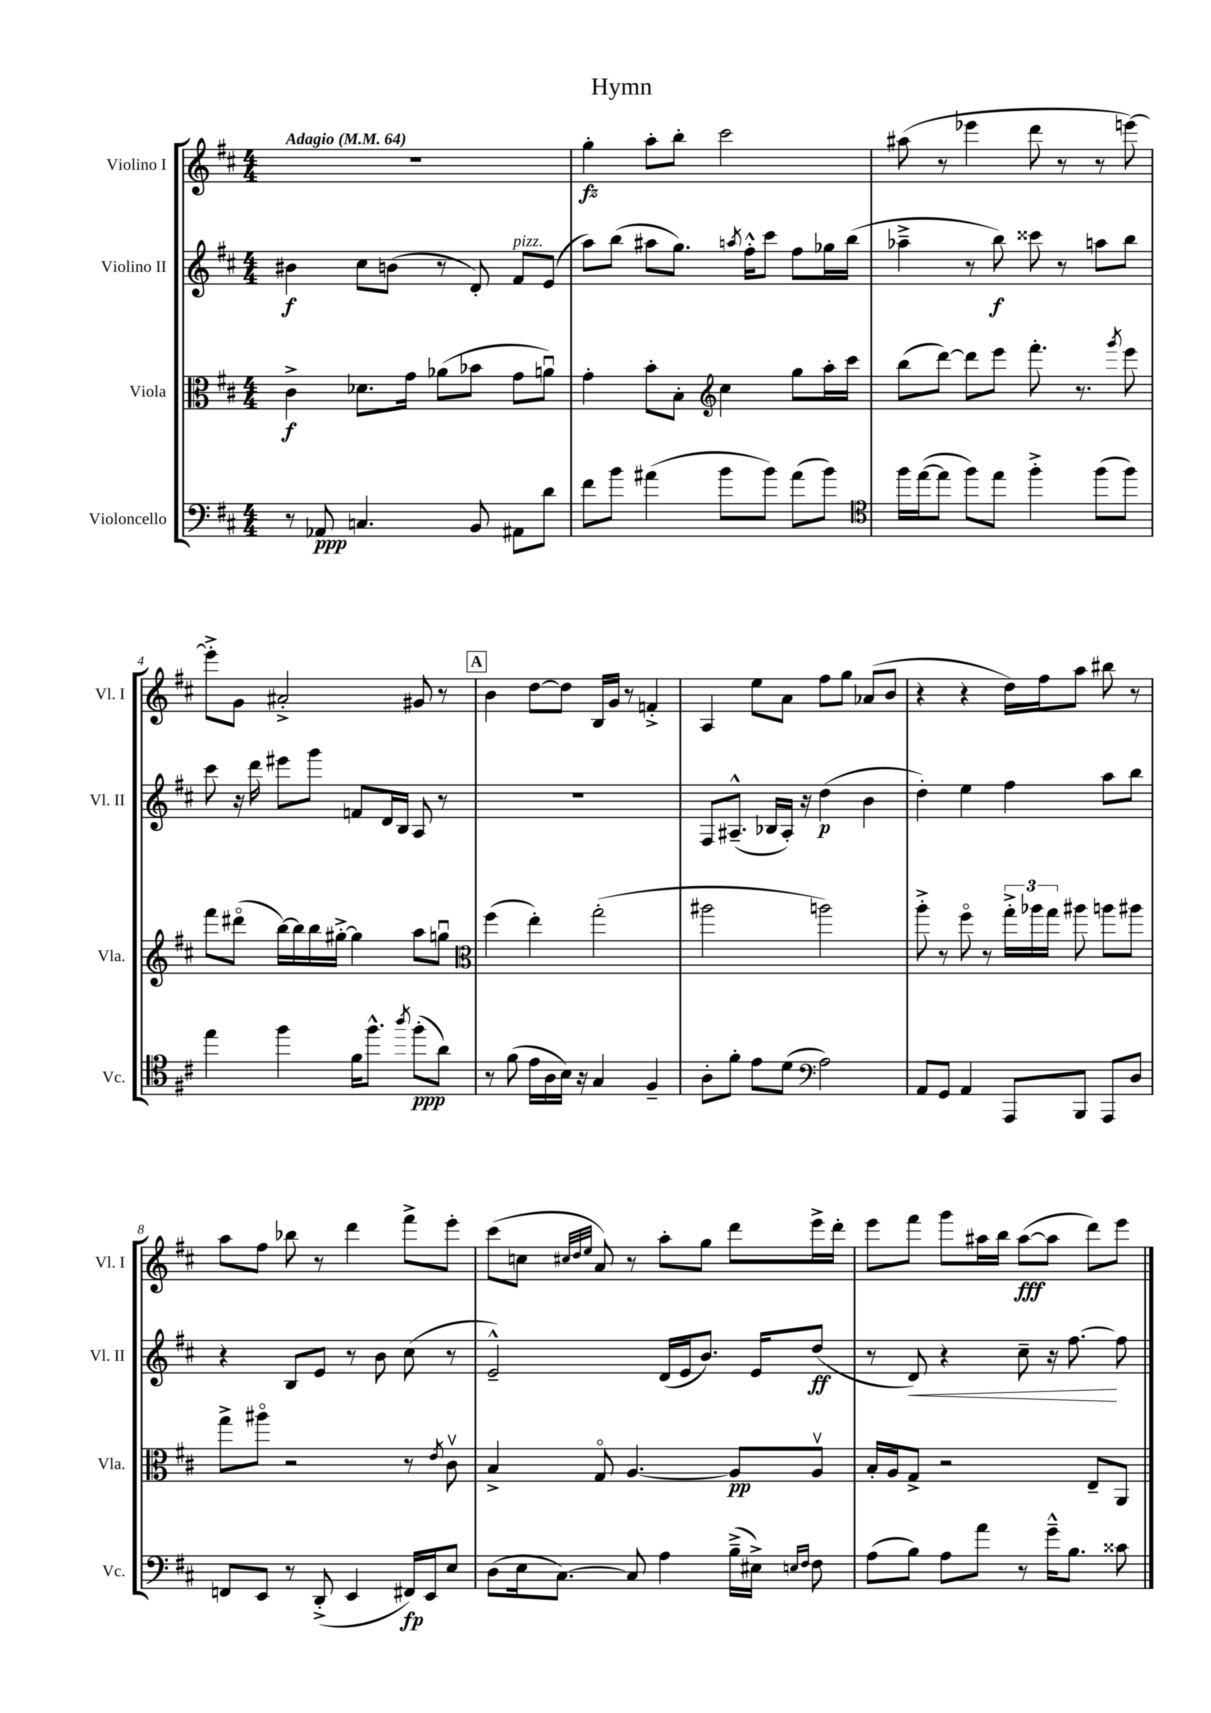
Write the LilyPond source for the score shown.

\header { title = "Hymn" }
<<
\new StaffGroup <<
\new Staff = "s0" \with { instrumentName = "Violino I" shortInstrumentName = "Vl. I" } {
    \clef treble \key d \major \numericTimeSignature \time 4/4 \tempo "Adagio" 4 = 64
    \autoBeamOff R1 |
    g''4-.\fz a''8[-. b''8]-. cis'''2 |
    ais''8( r8 ees'''4 d'''8 r8 r8 e'''8~) |
    e'''8[-.-> g'8] ais'2-.-> gis'8 r8 |
    \mark \markup { \box "A" } b'4 d''8[~ d''8] b16[ g'16] r8 f'4-.-> |
    a4 e''8[ a'8] fis''8[ g''8] aes'8[( b'8] |
    r4 r4 d''16[) fis''16 a''8] bis''8 r8 |
    a''8[ fis''8] bes''8 r8 d'''4 fis'''8[-> e'''8]-. |
    cis'''8[( c''8] \grace { cis''32[ d''32 e''32] } a'8) r8 a''8[-. g''8] d'''8[ e'''16-> d'''16]-. |
    e'''8[ fis'''8] g'''8[ ais''16 b''16] ais''8[~\fff( ais''8] d'''8[) e'''8] \bar "|." |
}
\new Staff = "s1" \with { instrumentName = "Violino II" shortInstrumentName = "Vl. II" } {
    \clef treble \key d \major \numericTimeSignature \time 4/4
    \autoBeamOff bis'4\f cis''8[ b'8]( r8 d'8-.) fis'8[^\markup { \italic "pizz." } e'8]( |
    a''8[) b''8]( ais''8[ g''8.]) \acciaccatura { a''8 } fis''16[-.-^ cis'''8] fis''8[ ges''16 b''16]( |
    aes''4---> r8 b''8\f) cisis'''8 r8 a''8[ b''8] |
    cis'''8 r16 d'''16 eis'''8[ g'''8] f'8[ d'16 b16] a8 r8 |
    \mark \markup { \box "A" } R1 |
    fis8[ ais8.]---^( bes16[ ais16]-.) r16 d''4\p( b'4 |
    d''4-.) e''4 fis''4 a''8[ b''8] |
    r4 b8[ e'8] r8 b'8 cis''8( r8 |
    e'2---^) d'16[( e'16 b'8.]) e'16[ d''8]\ff( |
    r8 d'8\<) r4 cis''8-- r16 fis''8.~\! fis''8 \bar "|." |
}
\new Staff = "s2" \with { instrumentName = "Viola" shortInstrumentName = "Vla." } {
    \clef alto \key d \major \numericTimeSignature \time 4/4
    \autoBeamOff cis'4->\f des'8.[ g'16] aes'8[( bes'8] g'8[ a'8]\downbow) |
    g'4-. b'8[-. b8]-. \clef treble cis''4 g''8[ a''16-. cis'''16] |
    b''8[( d'''8]~) d'''8[ e'''8] fis'''8.-. r8. \acciaccatura { g'''8 } e'''8 |
    fis'''8[ dis'''8]\flageolet( b''16[~) b''16 b''16 gis''16]~-.-> gis''4 a''8[ g''8]\downbow |
    \mark \markup { \box "A" } \clef alto fis''4( e''4-.) g''2-.( |
    ais''2 a''2) |
    a''8-.-> r8 fis''8\flageolet r8 \tuplet 3/2 { g''16[-.-> aes''16 g''16] } ais''8 a''8[ ais''8] |
    g''8[-> ais''8]\flageolet r2 r8 \acciaccatura { e'8 } cis'8\upbow |
    b4-> g8\flageolet a4.~ a8[\pp a8]\upbow |
    b16[-. a16 g8]-> r2 e8[-- a,8] \bar "|." |
}
\new Staff = "s3" \with { instrumentName = "Violoncello" shortInstrumentName = "Vc." } {
    \clef bass \key d \major \numericTimeSignature \time 4/4
    \autoBeamOff r8 aes,8\ppp c4. b,8 ais,8[ d'8] |
    fis'8[ b'8] ais'4( b'8[ b'8]) ais'8[( b'8]) |
    \clef tenor fis''16[ e''16~( e''8] fis''8[) e''8] fis''4-.-> fis''8[( fis''8]) |
    e''4 fis''4 fis'16[ fis''8.]-^ \acciaccatura { a''8 } fis''8[-.\ppp( a'8]) |
    \mark \markup { \box "A" } r8 fis'8( e'16[ a16 b16]) r16 g4 fis4-- |
    a8[-. fis'8]-. e'8[ d'8]( \clef bass a2) |
    a,8[ g,8] a,4 a,,8[ b,,8] a,,8[ d8] |
    f,8[ e,8] r8 d,8-.->( e,4 fis,16[\fp) e,16 e8] |
    d8[( e16 cis8.]~) cis8 a4 b16[--->( eis16]->) \grace { e16[ fis16] } fis8 |
    a8[( b8]) a8[ a'8] r8 g'16[---^ b8.] cisis'8 \bar "|." |
}
>>
>>
